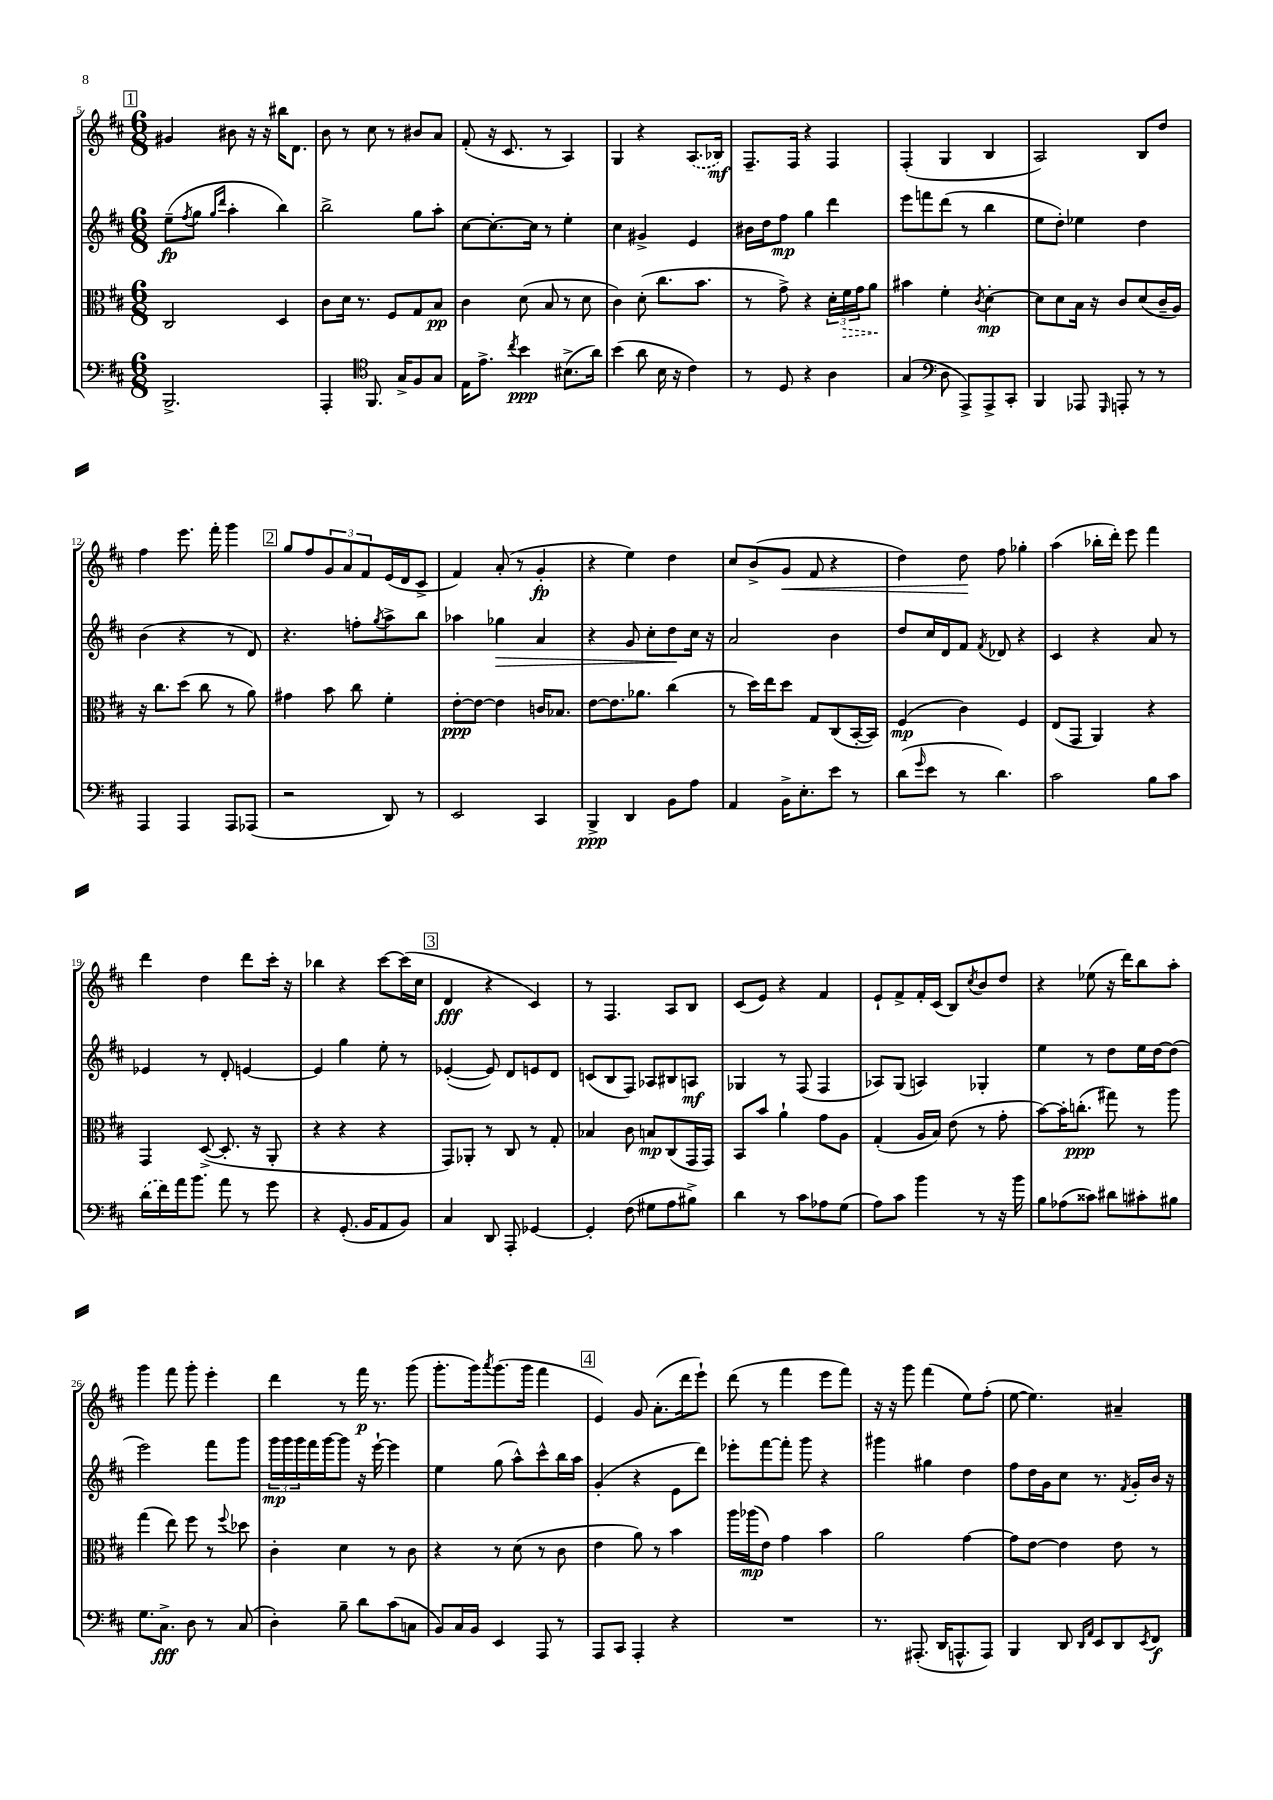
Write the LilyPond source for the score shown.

<<
\new StaffGroup <<
\new Staff = "s0" {
    \clef treble \key d \major \numericTimeSignature \time 6/8
    \mark \markup { \box "1" } gis'4 bis'8 r16 r16 bis''16 d'8. |
    b'8 r8 cis''8 r8 bis'8 a'8 |
    fis'8-.( r16 cis'8. r8 a4) |
    g4 r4 \once \slurDashed a8.( bes16\mf) |
    fis8.-- fis16 r4 fis4 |
    fis4-.( g4 b4 |
    a2) b8 d''8 |
    fis''4 e'''8. fis'''16-. g'''4 |
    \mark \markup { \box "2" } g''8 fis''8 \tuplet 3/2 { g'8 a'8 fis'8 } e'16( d'16 cis'8-> |
    fis'4) a'8-.( r8 g'4-.\fp |
    r4 e''4) d''4 |
    cis''8 b'8->( g'8\< fis'8 r4 |
    d''4) d''8\! fis''8 ges''4-. |
    a''4( bes''16-. d'''16-.) e'''8 fis'''4 |
    d'''4 d''4 d'''8 cis'''16-. r16 |
    bes''4 r4 cis'''8~ cis'''16( cis''16 |
    \mark \markup { \box "3" } d'4\fff r4 cis'4) |
    r8 fis4. a8 b8 |
    cis'8( e'8) r4 fis'4 |
    e'8-! fis'8-> fis'16-. cis'16( b8) \acciaccatura { cis''8 } b'8 d''8 |
    r4 ees''8( r16 d'''16) b''8 a''8-. |
    g'''4 fis'''8 g'''8-. e'''4-. |
    d'''4 r8 fis'''16\p r8. g'''8( |
    g'''8.-. g'''16) \acciaccatura { a'''8 } g'''8.( g'''16 fis'''4 |
    \mark \markup { \box "4" } e'4) g'8 a'8.-.( d'''16 e'''8-!) |
    d'''8( r8 fis'''4 e'''8 fis'''8) |
    r16 r16 g'''8 fis'''4( e''8) fis''8-.( |
    e''8~ e''4.) ais'4-- \bar "|." |
}
\new Staff = "s1" {
    \clef treble \key d \major \numericTimeSignature \time 6/8
    \mark \markup { \box "1" } e''8--\fp( \acciaccatura { fis''8 } g''8 \grace { g''16 d'''16 } a''4-. b''4) |
    b''2-> g''8 a''8-. |
    cis''8~ cis''8.~-. cis''16 r8 e''4-. |
    cis''4 gis'4-> e'4 |
    bis'16 d''16 fis''8\mp g''4 d'''4 |
    e'''8 f'''8 d'''8( r8 b''4 |
    e''8 d''8-.) ees''4 d''4 |
    b'4( r4 r8 d'8) |
    \mark \markup { \box "2" } r4. f''8-. \acciaccatura { g''8 } a''8-> b''8 |
    aes''4 ges''4\> a'4 |
    r4 g'8 cis''8-. d''8\! cis''16 r16 |
    a'2 b'4 |
    d''8 cis''16 d'16 fis'8 \acciaccatura { fis'8 } des'8 r4 |
    cis'4 r4 a'8 r8 |
    ees'4 r8 d'8-. e'4~ |
    e'4 g''4 e''8-. r8 |
    \mark \markup { \box "3" } ees'4~-.( ees'8) d'8 e'8 d'8 |
    c'8( b8 fis8) aes8 bis8 a8\mf |
    ges4 r8 fis8( fis4 |
    aes8) g8( a4) ges4-. |
    e''4 r8 d''8 e''16 d''16~ d''8( |
    e'''2) fis'''8 g'''8 |
    \tuplet 3/2 { g'''16\mp g'''16 g'''16 } fis'''16 g'''16~ g'''8 r16 e'''16~-! e'''4 |
    e''4 g''8( a''8-^) cis'''8-^ b''16 a''16 |
    \mark \markup { \box "4" } g'4-.( r4 e'8 d'''8) |
    ees'''8-. fis'''8~ fis'''8-. g'''8 r4 |
    gis'''4 gis''4 d''4 |
    fis''8 d''16 g'16 cis''8 r8. \acciaccatura { fis'8 } g'16-. b'16 r16 \bar "|." |
}
\new Staff = "s2" {
    \clef alto \key d \major \numericTimeSignature \time 6/8
    \mark \markup { \box "1" } cis2 d4 |
    cis'8 d'16 r8. fis8 g8 b8\pp |
    cis'4 d'8( b8 r8 d'8 |
    cis'4) d'8-.( cis''8. b'8. |
    r8 g'8->) r4 \tuplet 3/2 { d'16-. \once \override Hairpin.style = #'dashed-line fis'16\> g'16 } a'8\! |
    bis'4 fis'4-. \acciaccatura { cis'8 } d'4~-.\mp |
    d'8 d'8 b16 r16 cis'8 d'8( cis'16-- a16) |
    r16 cis''8. d''8( cis''8 r8 a'8) |
    \mark \markup { \box "2" } gis'4 b'8 cis''8 fis'4-. |
    e'8~-.\ppp e'8~ e'4 c'16 bes8. |
    e'8~ e'8. aes'8. cis''4( |
    r8 d''16) e''16 d''8 g8 cis8( b,16~-. b,16) |
    fis4\mp( cis'4) fis4 |
    e8( g,8 a,4) r4 |
    g,4 d8~->( d8.-. r16 a,8-. |
    r4 r4 r4 |
    \mark \markup { \box "3" } g,8) aes,8-. r8 cis8 r8 g8-. |
    bes4 cis'8 b8\mp cis8( g,16 g,16) |
    b,8 b'8 a'4-! g'8 a8 |
    g4-.( a16 b16) e'8( r8 g'8-. |
    b'8~) b'16-. c''8.-.\ppp( gis''8) r8 a''8 |
    g''4( e''8) fis''8 r8 \appoggiatura { fis''8 } des''8 |
    cis'4-. d'4 r8 cis'8 |
    r4 r8 d'8( r8 cis'8 |
    \mark \markup { \box "4" } e'4 a'8) r8 b'4 |
    a''16 aes''16\mp( e'8) g'4 b'4 |
    a'2 g'4~ |
    g'8 e'8~ e'4 e'8 r8 \bar "|." |
}
\new Staff = "s3" {
    \clef bass \key d \major \numericTimeSignature \time 6/8
    \mark \markup { \box "1" } b,,2.-> |
    a,,4-. \clef tenor fis,8. g16-> fis8 g8 |
    e16 e'8.-> \acciaccatura { cis''8 } b'4\ppp bis8.->( a'16) |
    b'4( a'8 b16 r16 cis'4) |
    r8 d8 r4 a4 |
    g4( \clef bass d8 a,,8->) a,,8-> cis,8-. |
    b,,4 aes,,8 \grace { g,,16 } a,,8-. r8 r8 |
    a,,4 a,,4 a,,8 aes,,8( |
    \mark \markup { \box "2" } r2 d,8) r8 |
    e,2 cis,4 |
    b,,4->\ppp d,4 b,8 a8 |
    a,4 b,16-> e8.-. e'8 r8 |
    d'8( \grace { g'16 } e'8 r8 d'4.) |
    cis'2 b8 cis'8 |
    \once \slurDashed d'16( fis'16) a'16 b'8. a'8 r8 g'8 |
    r4 g,8.-.( b,16 a,8 b,8) |
    \mark \markup { \box "3" } cis4 d,8 a,,8-. ges,4~ |
    ges,4-. fis8( gis8 a8 bis8->) |
    d'4 r8 cis'8 aes8 g8( |
    a8) cis'8 b'4 r8 r16 b'16 |
    b8 aes8( cisis'8) dis'8 cis'8-. bis8 |
    g8. cis8.->\fff d8 r8 cis8( |
    d4-.) b8-- d'8 cis'8( c8 |
    b,8) cis16 b,16 e,4 a,,8 r8 |
    \mark \markup { \box "4" } a,,8 cis,8 a,,4-. r4 |
    R2. |
    r8. ais,,8.-.( d,16 a,,8.-^ a,,8) |
    b,,4 d,8 \grace { d,16 a,16 } e,8 d,8 \acciaccatura { e,8 } fis,8\f \bar "|." |
}
>>
>>
\layout { \context { \Score currentBarNumber = #5 } }
